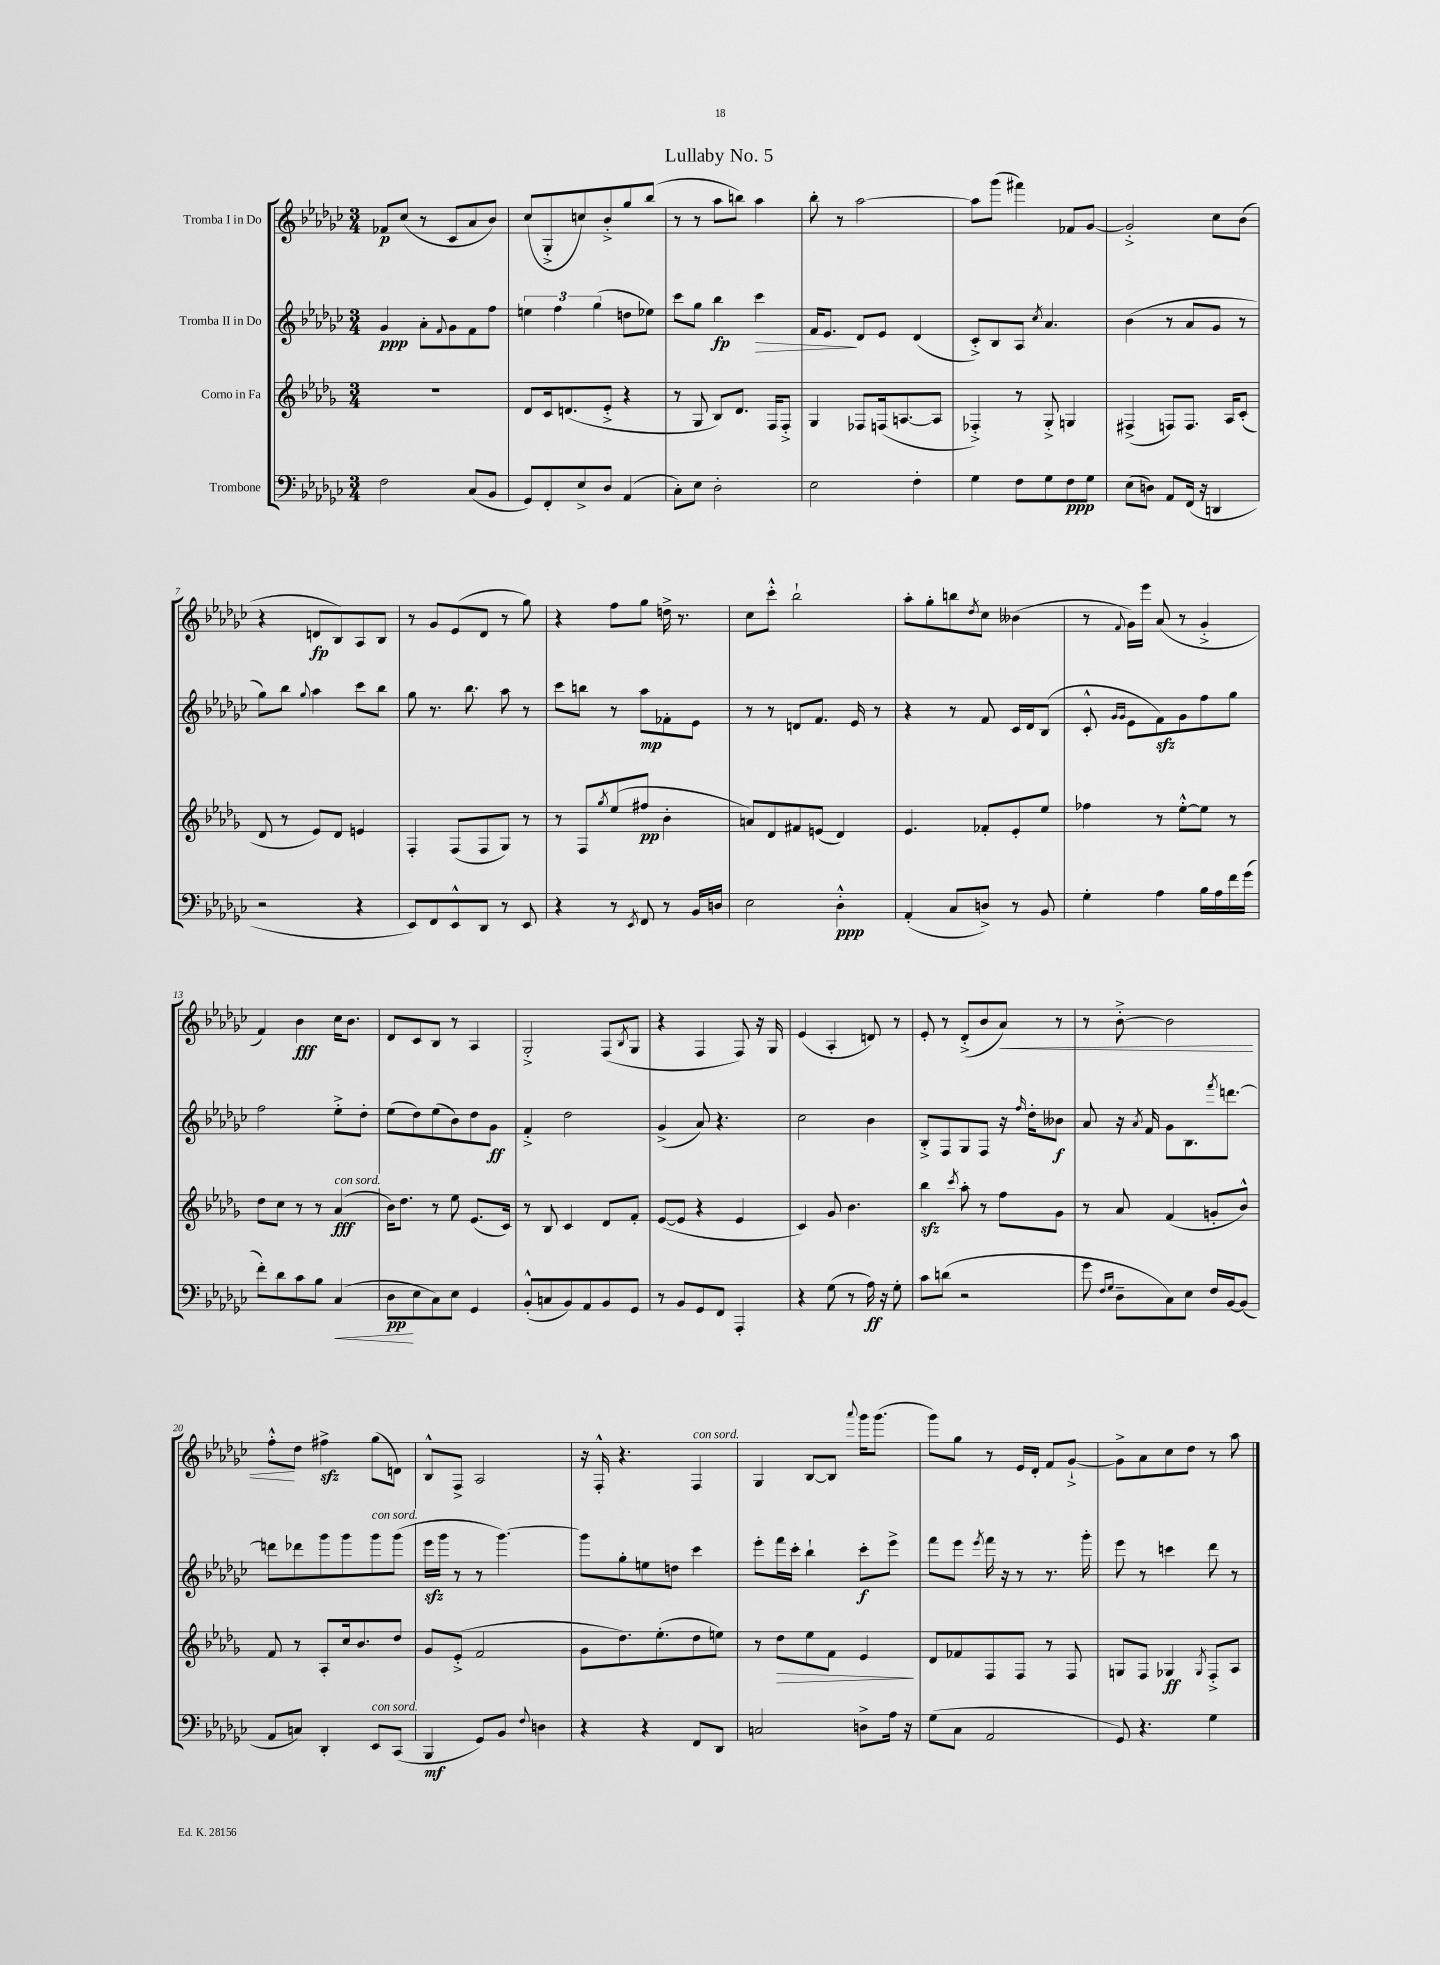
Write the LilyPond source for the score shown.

\header { title = "Lullaby No. 5" }
<<
\new StaffGroup <<
\new Staff = "s0" \with { instrumentName = "Tromba I in Do" } {
    \clef treble \key ges \major \numericTimeSignature \time 3/4
    fes'8\p ces''8( r8 ces'8 aes'8 bes'8) |
    ces''8( ges8-.-> c''8) bes'8-.-> ges''8 bes''8( |
    r8 r8 aes''8 b''8) aes''4 |
    bes''8-. r8 aes''2~ |
    aes''8 ges'''8( fis'''4) fes'8 ges'8~ |
    ges'2-.-> ces''8 bes'8( |
    r4 d'8\fp bes8) aes8 bes8 |
    r8 ges'8 ees'8( des'8 r8 ges''8) |
    r4 f''8 ges''8 d''16-> r8. |
    ces''8 ces'''8-.-^ bes''2-! |
    aes''8-. ges''8-. b''8 \acciaccatura { des''8 } ces''8 beses'4( |
    r8 \appoggiatura { f'8 } ges'16) ees'''16 aes'8( r8 ges'4-.-> |
    f'4) bes'4\fff ces''16 bes'8. |
    des'8 ces'8 bes8 r8 aes4 |
    ges2-.-> f8( \acciaccatura { bes8 } ges8 |
    r4 f4 f8) r16 ges16 |
    ees'4( aes4-. d'8) r8 |
    ees'8-. r8 des'8-.->( bes'8 aes'8\<) r8 |
    r8 bes'8~-.-> bes'2 |
    f''8-.-^\! des''8 fis''4->\sfz ges''8( d'8) |
    bes8-^ f8-> aes2 |
    r16 f16-.-^ r4. f4^\markup { \italic "con sord." } |
    ges4 bes8~ bes8 \appoggiatura { aes'''8 } ges'''16 ges'''8.( |
    ges'''8) ges''8 r8 ees'16 des'16-. f'8 ges'8~-!-> |
    ges'8-> aes'8 ces''8 des''8 r8 aes''8 \bar "|." |
}
\new Staff = "s1" \with { instrumentName = "Tromba II in Do" } {
    \clef treble \key ges \major \numericTimeSignature \time 3/4
    ges'4\ppp aes'8-. \appoggiatura { f'8 } ges'8 f'8 f''8 |
    \tuplet 3/2 { e''4 f''4 ges''4( } d''8 ees''8) |
    ces'''8 ges''8 bes''4\fp ces'''4\> |
    f'16 ees'8.\! des'8 ees'8 des'4( |
    ces'8-.->) bes8 aes8 \acciaccatura { ces''8 } aes'4. |
    bes'4( r8 aes'8 ges'8 r8 |
    ges''8) bes''8 \appoggiatura { ges''8 } aes''4 ces'''8 bes''8 |
    ges''8 r8. bes''8. aes''8 r8 |
    ces'''8 b''8 r8 aes''8\mp fes'8-. ees'8 |
    r8 r8 d'8 f'8. ees'16 r8 |
    r4 r8 f'8 ces'16 des'16 bes8( |
    ces'8-.-^ \grace { ges'16 ges'16 } ees'8 f'8\sfz) ges'8 f''8 ges''8 |
    f''2 ees''8-.-> des''8-. |
    ees''8( des''8) ees''8( bes'8) des''8 ges'8\ff |
    f'4-.-> des''2 |
    ges'4->( aes'8) r4. |
    ces''2 bes'4 |
    bes8-.-> f8 ges8 f8 r16 \grace { f''16 } des''16-. beses'8\f |
    aes'8 r16 \acciaccatura { aes'8 } f'16 ges'8 bes8. \acciaccatura { f'''8 } d'''8.~ |
    d'''8 des'''8 ges'''8 ges'''8 ges'''8^\markup { \italic "con sord." } ges'''8( |
    ees'''16\sfz ges'''16 r8 r8 ges'''4.~) |
    ges'''8 ges''8-. e''8 d''8 ces'''4 |
    ees'''8-. f'''16 ces'''16-. bes''4-! ces'''8-.\f ees'''8-> |
    f'''8 ees'''8 \acciaccatura { ees'''8 } f'''16 r16 r8 r8. ges'''16-. |
    ees'''8 r8 c'''4 des'''8 r8 \bar "|." |
}
\new Staff = "s2" \with { instrumentName = "Corno in Fa" } {
    \clef treble \key des \major \numericTimeSignature \time 3/4
    R2. |
    des'8 c'16 d'8.( ees'8-.-> r4 |
    r8 ges8 bes8) des'8. f16 f8-.-> |
    ges4 fes8 f16( a8.~ a8 |
    fes4-.->) r8 ges8-.-> g4 |
    fis4->( f8) f8. aes16 c'8-.( |
    des'8 r8 ees'8) des'8 e'4 |
    f4-. f8( f8 ges8) r8 |
    r8 f8 \acciaccatura { ges''8 } ees''8( fis''8\pp bes'4-. |
    a'8) des'8 fis'8 e'8( des'4) |
    ees'4. fes'8-. ees'8-. ees''8 |
    fes''4 r8 ees''8~-.-^ ees''8 r8 |
    des''8 c''8 r8 r8 aes'4\fff^\markup { \italic "con sord." }( |
    bes'16) des''8. r8 ees''8 ees'8.( c'16) |
    r8 bes8 c'4 des'8 f'8-. |
    ees'8~( ees'8 r4 ees'4 |
    c'4) ges'8 bes'4. |
    bes''4\sfz \acciaccatura { c'''8 } aes''8-. r8 f''8 ges'8 |
    r8 aes'8 f'4( g'8-. bes'8-^) |
    f'8 r8 aes8-. c''16 bes'8. des''8 |
    ges'8 ees'8-.->( f'2 |
    ges'8 des''8.) ees''8.-.( des''8 e''8) |
    r8 des''8\> ees''8 f'8 ees'4\! |
    des'8 fes'8 f8 f8 r8 f8 |
    g8 f8 ges4\ff \acciaccatura { ges8 } f8-.-> aes8 \bar "|." |
}
\new Staff = "s3" \with { instrumentName = "Trombone" } {
    \clef bass \key ges \major \numericTimeSignature \time 3/4
    f2 ces8( bes,8 |
    ges,8) f,8-. ees8-> des8 aes,4( |
    ces8-.) ees8 des2-. |
    ees2 f4-. |
    ges4 f8 ges8 f8\ppp ges8 |
    ees8( d8) aes,8 f,16( r16 d,4 |
    r2 r4 |
    ees,8) f,8 ees,8-^ des,8 r8 ees,8 |
    r4 r8 \acciaccatura { ees,8 } f,8 r8 bes,16 d16 |
    ees2 des4-.-^\ppp |
    aes,4-.( ces8 d8->) r8 bes,8 |
    ges4-. aes4 bes16 aes16 f'16 ges'16( |
    f'8-.) des'8 ces'8 bes8 ces4\<( |
    des8\pp\! ees8 ces8) ees8 ges,4 |
    bes,8-.-^( c8 bes,8) aes,8 bes,8 ges,8 |
    r8 bes,8 ges,8 f,8 aes,,4-. |
    r4 ges8( r8 aes16\ff) r16 ges8-. |
    ces'8 d'8( r2 |
    ges'8 \grace { f16 ges16 } des8-- ces8) ees8 f16 bes,16~ bes,8( |
    aes,8 c8) des,4-. ees,8^\markup { \italic "con sord." } ces,8( |
    bes,,4\mf ges,8) bes,8 \appoggiatura { f8 } d4 |
    r4 r4 f,8 des,8 |
    c2 d8-> aes16 r16 |
    ges8( ces8 aes,2 |
    ges,8) r4. ges4 \bar "|." |
}
>>
>>
